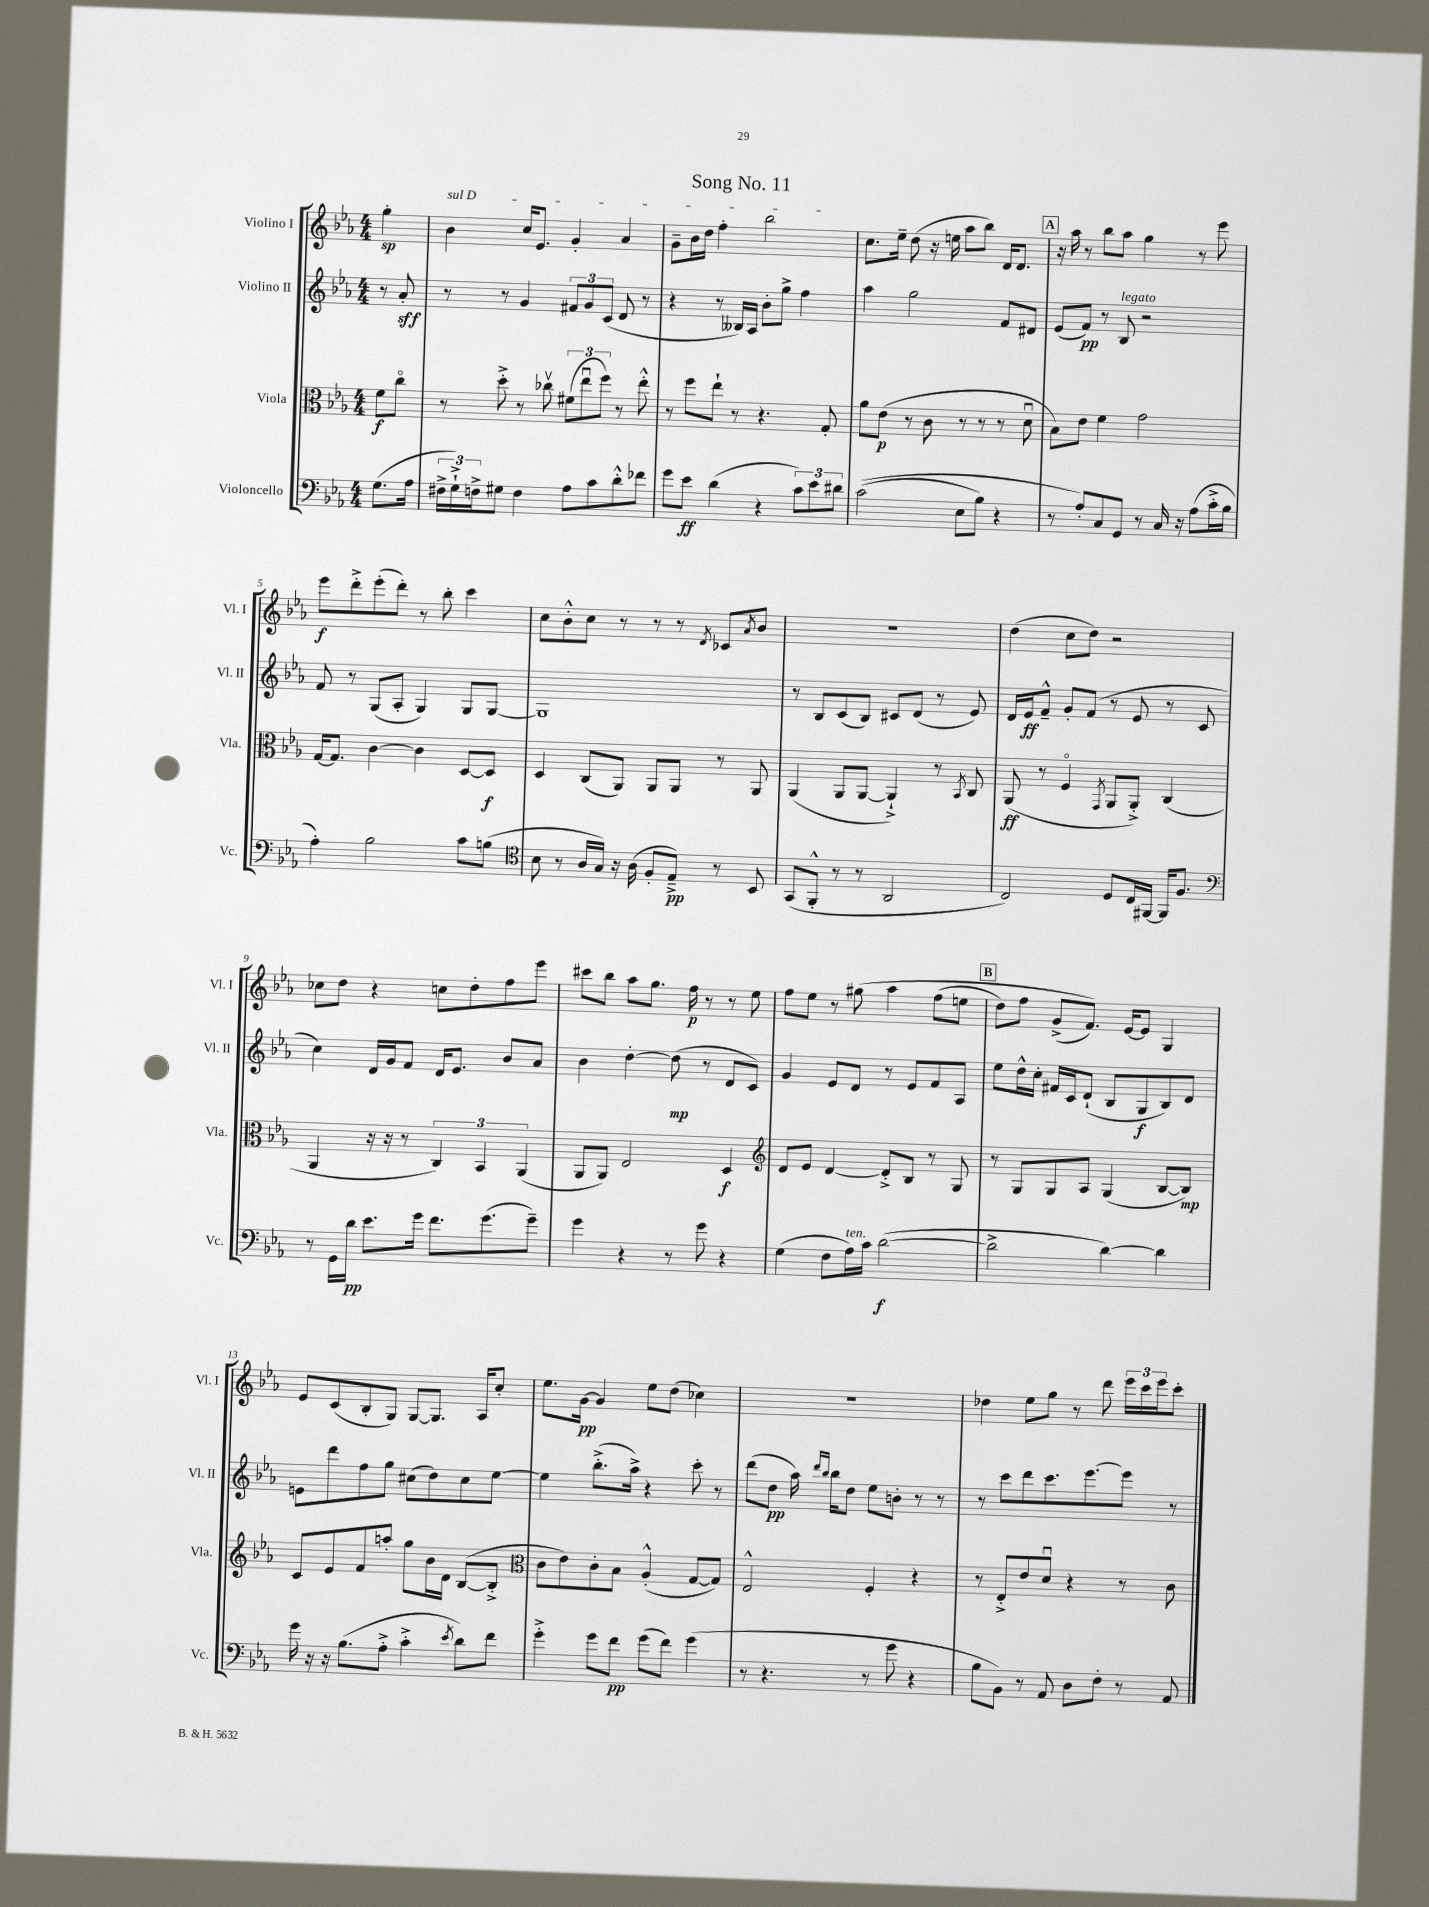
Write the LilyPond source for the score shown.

\header { title = "Song No. 11" }
<<
\new StaffGroup <<
\new Staff = "s0" \with { instrumentName = "Violino I" shortInstrumentName = "Vl. I" } {
    \clef treble \key ees \major \numericTimeSignature \time 4/4 \partial 4
    g''4-.\sp |
    \once \override TextSpanner.bound-details.left.text = \markup { \italic "sul D" } bes'4\startTextSpan c''16 ees'8. g'4-. aes'4 |
    g'8-- bes'16 d''16 f''4-. bes''2\stopTextSpan |
    c''8. ees''16-- d''8( r16 e''16 aes''8 bes''8) d'16 d'8. |
    \mark \markup { \box "A" } r16 aes''16 r8 bes''8 aes''8 g''4 r8 ees'''8 |
    ees'''8\f d'''8-.-> ees'''8-.( d'''8-.) r8 bes''8-. c'''4 |
    c''8 bes'8-.-^ c''8 r8 r8 r8 \acciaccatura { d'8 } ces'8 \acciaccatura { aes'8 } bes'8 |
    R1 |
    d''4( c''8 d''8) r2 |
    ces''8 d''8 r4 c''8 d''8-. f''8 ees'''8 |
    cis'''8 bes''8 aes''8 g''8. f''16\p r8 r8 ees''8 |
    f''8 ees''8 r8 gis''8\( aes''4 f''8( e''8 |
    \mark \markup { \box "B" } d''8) f''8 g'8->( f'8.)\) ees'16~ ees'8 g4 |
    ees'8 c'8( bes8-. g8) g8~ g8. aes16 c''8-. |
    ees''8. g'16~\pp g'4 ees''8 d''8( ces''4) |
    R1 |
    des''4 ees''8 g''8 r8 d'''8 \tuplet 3/2 { ees'''16 c'''16 ees'''16 } c'''8-. \bar "|." |
}
\new Staff = "s1" \with { instrumentName = "Violino II" shortInstrumentName = "Vl. II" } {
    \clef treble \key ees \major \numericTimeSignature \time 4/4 \partial 4
    r8 aes'8-.\sff |
    r8 r8 g'4 \tuplet 3/2 { fis'8 g'8 c'8( } d'8 r8 |
    r4 r8 beses16) aes16 bes'8-. g''8-> f''4 |
    aes''4 g''2 f'8 dis'8 |
    \mark \markup { \box "A" } ees'8( f'8\pp) r8 bes8^\markup { \italic "legato" } r2 |
    f'8 r8 g8( aes8-. g4) g8 g8~ |
    g1 |
    r8 bes8 c'8( bes8) cis'8 d'8( r8 ees'8) |
    d'16 ees'16\ff f'8---^ g'8-. f'8( r8 ees'8 r8 c'8 |
    c''4) d'16 g'16 f'8 d'16 ees'8. bes'8 aes'8 |
    bes'4 d''4~-. d''8\mp( r8 d'8 c'8) |
    g'4 ees'8 d'8 r8 ees'8 f'8 aes8 |
    \mark \markup { \box "B" } ees''8 d''16-^ c''16-. fis'16 c'16 d'8-!( bes8 g8\f bes8) d'8 |
    e'8 d'''8 f''8 g''8 cis''8( d''8) cis''8 ees''8~ |
    ees''4 bes''8.-.->( aes''16->) r4 c'''8-. r8 |
    d'''8( d''8\pp aes''16) \grace { d'''16 bes''16 } bes''16 d''8 ees''8 b'8-. r8 r8 |
    r8 c'''8 d'''8 c'''8. ees'''8.~ ees'''8 r8 \bar "|." |
}
\new Staff = "s2" \with { instrumentName = "Viola" shortInstrumentName = "Vla." } {
    \clef alto \key ees \major \numericTimeSignature \time 4/4 \partial 4
    f'8\f c''8\flageolet |
    r8 d''8-.-> r8 ces''8\upbow \tuplet 3/2 { fis'8( ees''8\downbow f''8) } r8 ees''8-.-^ |
    r8 f''8 ees''8-! r8 r4. g8-. |
    aes'8 ees'8\p( r8 c'8 r8 r8 r8 d'8\downbow |
    \mark \markup { \box "A" } bes8) ees'8 f'4 g'2 |
    g16~ g8. c'4~ c'4 d8~ d8\f |
    d4 c8( aes,8) aes,8 aes,8 r8 aes,8 |
    aes,4( aes,8 aes,8~ aes,4-!->) r8 \acciaccatura { bes,8 } c8 |
    aes,8\ff( r8 f4\flageolet \acciaccatura { g,8 } aes,8 aes,8-.->) c4( |
    aes,4 r16 r16 r8 \tuplet 3/2 { c4) bes,4 aes,4( } |
    aes,8 aes,8) ees2 d4\f |
    \clef treble d'8 ees'8 d'4~ d'8-.-> bes8 r8 g8 |
    \mark \markup { \box "B" } r8 g8 g8 aes8 g4( bes8~ bes8\mp) |
    c'8 ees'8 f'8 a''8-. g''8 bes'16 d'16 bes8~( bes8-.-> |
    \clef alto c'8 ees'8) c'8-. bes8 aes4-.-^( g8~ g8) |
    ees2-^ f4-. r4 |
    r8 ees8-.-> ees'8 d'8\downbow r4 r8 c'8 \bar "|." |
}
\new Staff = "s3" \with { instrumentName = "Violoncello" shortInstrumentName = "Vc." } {
    \clef bass \key ees \major \numericTimeSignature \time 4/4 \partial 4
    g8.( aes16 |
    \tuplet 3/2 { fis16-> g16-!->) f16-> } gis8 f4 aes8 c'8 d'8-.-^ fes'8 |
    g'8 ees'8\ff d'4( r4 \tuplet 3/2 { c'8) ees'8 dis'8 } |
    c'2(\( ees8 bes8) r4 |
    \mark \markup { \box "A" } r8 aes8-.\) c8 g,8 r8 c16 r16 aes8( c'16-.-> bes16 |
    aes4-.) bes2 c'8 b8( |
    \clef tenor bes8 r8 aes16 g16) r16 aes16( f8-. ees8--->\pp) r8 bes,8 |
    g,8( f,8-.-^ r8 r8 aes,2 |
    c2) d8 c16 fis,16~ fis,16 f8. |
    \clef bass r8 g,16 d'16\pp ees'8. g'16 f'8. g'8.( g'8--) |
    g'4 r4 r8 g'8 r4 |
    g4( f8 aes16^\markup { \italic "ten." }) c'16 d'2~\f( |
    \mark \markup { \box "B" } d'2-> d'4~) d'4 |
    g'16 r16 r16 bes8.( aes8-.-> c'4-.-> \acciaccatura { ees'8 } d'8) f'8 |
    g'4-.-> g'8 f'8\pp g'8( f'8) g'4( |
    r8 r4. r8 g'8 r4 |
    bes8 bes,8) r8 aes,8 d8 f8-. r8 aes,8 \bar "|." |
}
>>
>>
